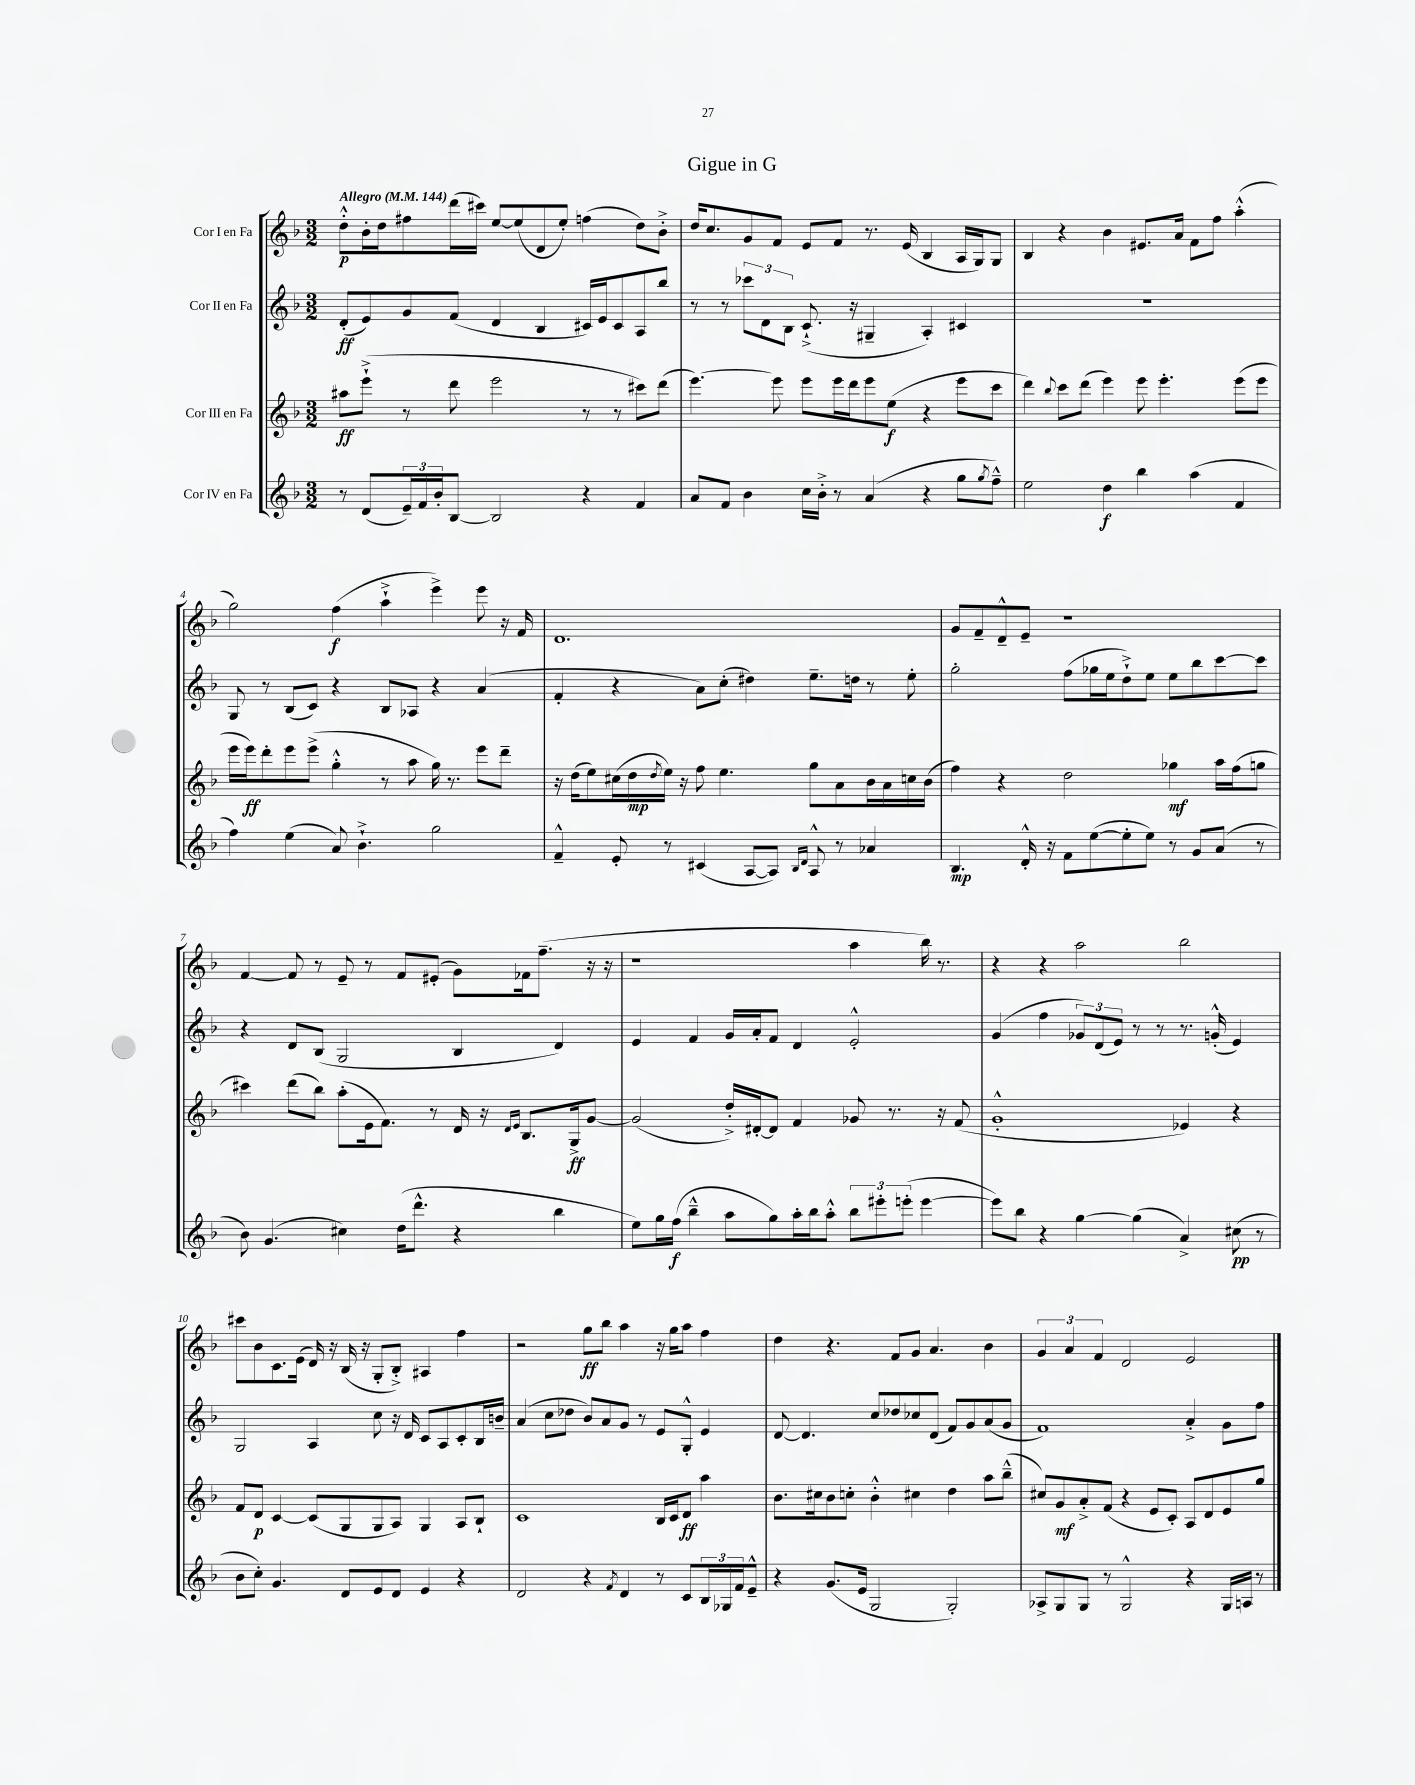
\header { title = "Gigue in G" }
<<
\new StaffGroup <<
\new Staff = "s0" \with { instrumentName = "Cor I en Fa" } {
    \clef treble \key f \major \numericTimeSignature \time 3/2 \tempo "Allegro" 4 = 144
    d''8-.-^\p bes'16-. d''16 fis''8 d'''16( cis'''16) e''8~ e''8( d'8 e''8-.) f''4( d''8) bes'8-.-> |
    d''16 c''8. g'8 f'8 e'8 f'8 r8. e'16( bes4 a16 g16) g8 |
    bes4 r4 bes'4 eis'8. a'16 f'8 f''8 a''4-.-^( |
    g''2) f''4\f( a''4-!-> e'''4->) e'''8 r16 f'16 |
    d'1. |
    g'8 f'8-- d'8---^ e'8-- r1 |
    f'4~ f'8 r8 e'8-- r8 f'8 eis'8-.( g'8) fes'16 f''8.--( r16 r16 |
    r1 a''4 bes''16) r8. |
    r4 r4 a''2 bes''2 |
    cis'''8 bes'8 c'8. e'16( d'16) r16 bes16( r16 g8-. bes8-.->) ais4 f''4 |
    r2 g''8\ff bes''8 a''4 r16 g''16 a''8 f''4 |
    d''4 r4. f'8 g'8 a'4. bes'4 |
    \tuplet 3/2 { g'4 a'4 f'4 } d'2 e'2 \bar "|." |
}
\new Staff = "s1" \with { instrumentName = "Cor II en Fa" } {
    \clef treble \key f \major \numericTimeSignature \time 3/2
    d'8-.\ff( e'8) g'8 f'8( d'4 bes4 cis'16) e'16 cis'8 a8 bes''8 |
    r8 r8 \tuplet 3/2 { ces'''8 d'8 bes8 } c'8.-!->( r16 gis4-- a4-.) cis'4 |
    R1. |
    g8 r8 bes8( c'8) r4 bes8 aes8 r4 a'4( |
    f'4-. r4 a'8) c''8-.( dis''4) e''8.-- d''16 r8 e''8-. |
    g''2-. f''8( ges''16 e''16 d''8-!->) e''8 e''8 bes''8 c'''8~ c'''8 |
    r4 d'8 bes8( g2 bes4 d'4) |
    e'4 f'4 g'16 a'16-. f'8 d'4 e'2-.-^ |
    g'4( f''4 \tuplet 3/2 { ges'8) d'8( e'8) } r8 r8 r8. g'16-.-^( e'4) |
    g2 a4 c''8 r16 d'16 c'8 a8 c'8-. bes16 b'16-- |
    a'4( c''8 des''8 bes'8) a'8 g'8 r8 e'8 g8-.-^ e'4 |
    d'8~ d'4. c''8 des''8 ces''8 d'8( f'8) g'8 a'8( g'8 |
    f'1) a'4-.-> g'8 f''8 \bar "|." |
}
\new Staff = "s2" \with { instrumentName = "Cor III en Fa" } {
    \clef treble \key f \major \numericTimeSignature \time 3/2
    ais''8\ff e'''8-!->( r8 d'''8 e'''2 r8 r8 cis'''8) d'''8( |
    e'''4.~) e'''8 e'''8 e'''16 d'''16 e'''8 e''8\f( r4 e'''8 c'''8 |
    d'''4) \appoggiatura { bes''8 } c'''8 d'''8( e'''4) e'''8 e'''4.-. e'''8( e'''8 |
    e'''16 e'''16\ff) d'''8-. e'''8 e'''8->( g''4-.-^ r8 a''8 g''16) r8. e'''8 d'''8-- |
    r16 d''16( e''8) cis''16( d''16\mp \acciaccatura { d''8 } e''16) r16 f''8 e''4. g''8 a'8 bes'16 a'16 c''16 bes'16( |
    f''4) r4 d''2 ges''4\mf a''16 f''16( g''8 |
    cis'''4) d'''8( bes''8) a''8-.( e'16 f'8.) r8 d'16 r16 \grace { d'16 e'16 } bes8. g16->\ff g'8~ |
    g'2( d''16-.->) dis'16~-. dis'8 f'4 ges'8 r8. r16 f'8( |
    g'1-.-^ ees'4) r4 |
    f'8 d'8\p c'4~ c'8( g8 g8 a8) g4 a8 bes8-! |
    c'1 bes16 c'16 d'8\ff a''4 |
    bes'8. cis''16 bes'8 c''8-. bes'4-.-^ cis''4 d''4 a''8 bes''8---^( |
    cis''8) g'8\mf a'8-.-> f'8( r4 e'8 c'8-.) a8 d'8 e'8 g''8 \bar "|." |
}
\new Staff = "s3" \with { instrumentName = "Cor IV en Fa" } {
    \clef treble \key f \major \numericTimeSignature \time 3/2
    r8 d'8( \tuplet 3/2 { e'16--) f'16 bes'16-. } bes8~ bes2 r4 f'4 |
    a'8 f'8 bes'4 c''16 bes'16-.-> r8 a'4( r4 g''8 \acciaccatura { g''8 } f''8---^) |
    e''2 d''4\f bes''4 a''4( f'4 |
    f''4) e''4( a'8) bes'4.-!-> g''2 |
    f'4---^ e'8-. r8 cis'4( a8~ a8) \grace { bes16 d'16 } a8-^ r8 aes'4 |
    bes4.\mp d'16-.-^ r16 f'8 e''8~( e''8-. e''8) r8 g'8 a'8( r8 |
    bes'8) g'4.( cis''4) d''16( d'''8.-^ r4 bes''4 |
    e''8) g''16 f''16\f( bes''4---^ a''8 g''8) a''16-. bes''16 a''8-.-^ \tuplet 3/2 { bes''8 eis'''8-. e'''8-.( } e'''4~ |
    e'''8) bes''8 r4 g''4~ g''4( a'4->) cis''8\pp( r8 |
    bes'8 c''8-.) g'4. d'8 e'8 d'8 e'4 r4 |
    d'2 r4 \acciaccatura { f'8 } d'4 r8 c'8 \tuplet 3/2 { bes16 ges16 f'16 } e'8---^ |
    r4 g'8.( e'16 g2 g2-.) |
    aes8-> g8 g8 r8 g2-^ r4 g16 a16 r8 \bar "|." |
}
>>
>>
